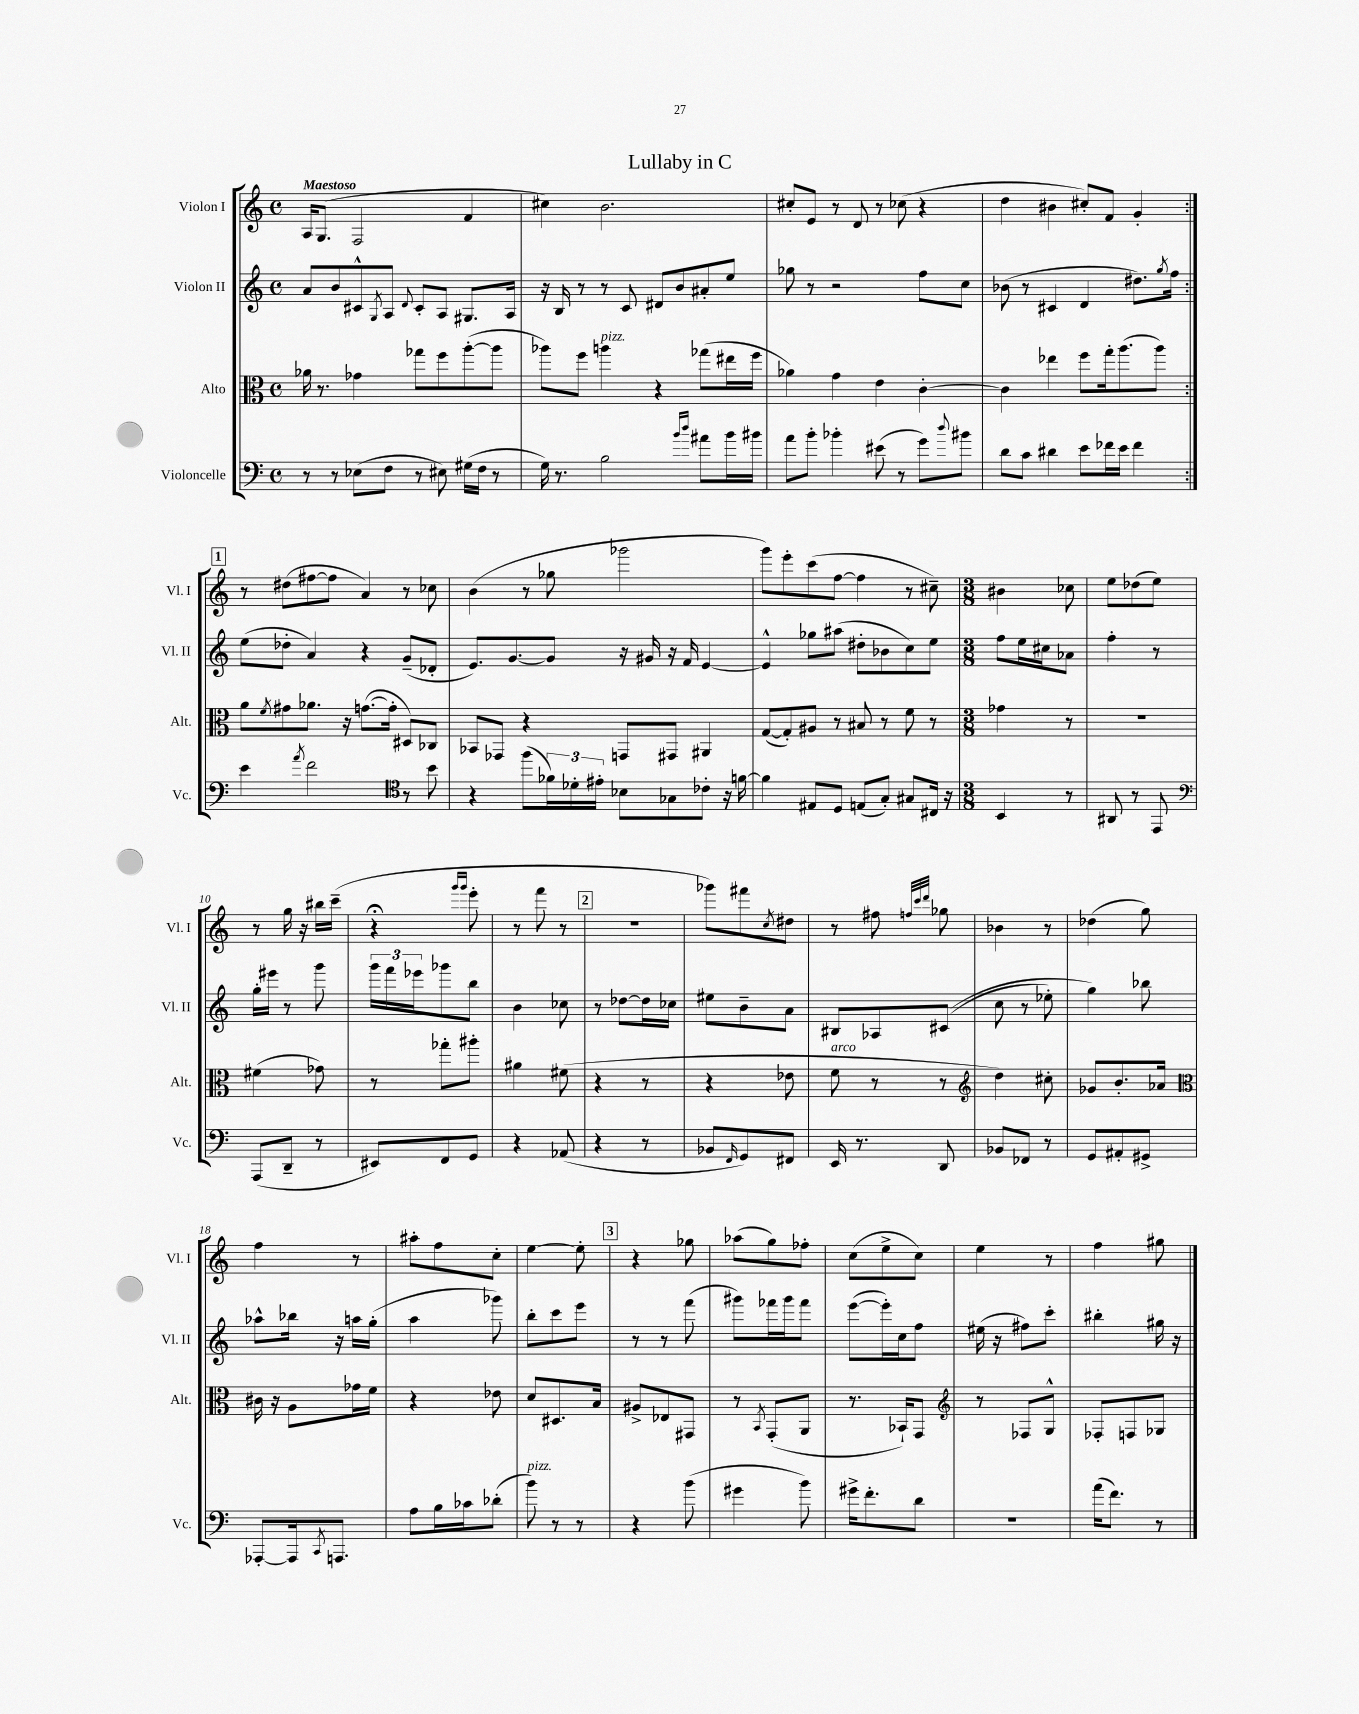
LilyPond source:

\header { title = "Lullaby in C" }
<<
\new StaffGroup <<
\new Staff = "s0" \with { instrumentName = "Violon I" shortInstrumentName = "Vl. I" } {
    \clef treble \key c \major \defaultTimeSignature \time 4/4 \tempo "Maestoso"
    \repeat volta 2 { a16 g8.( f2 f'4 |
    cis''4) b'2. |
    cis''8-. e'8 r8 d'8 r8 ces''8( r4 |
    d''4 bis'4 cis''8-.) f'8 g'4-. | }
    \mark \markup { \box "1" } r8 dis''8( fis''8~ fis''8 a'4) r8 ces''8 |
    b'4( r8 ges''8 ges'''2 |
    g'''8) e'''8-. c'''8( f''8~ f''4 r8 cis''8--) |
    \numericTimeSignature \time 3/8 bis'4 ces''8 |
    e''8 des''8( e''8) |
    r8 g''16 r16 bis''16 c'''16--( |
    r4\fermata \grace { g'''16 g'''16 } e'''8-. |
    r8 f'''8 r8 |
    \mark \markup { \box "2" } R4. |
    ges'''8) fis'''8 \acciaccatura { c''8 } dis''8 |
    r8 fis''8 \grace { f''32 c'''32 d'''32 } ges''8 |
    bes'4 r8 |
    des''4( g''8) |
    f''4 r8 |
    ais''8-. f''8 c''8-. |
    e''4~ e''8-. |
    \mark \markup { \box "3" } r4 ges''8 |
    aes''8( g''8) fes''8-. |
    c''8( e''8-> c''8) |
    e''4 r8 |
    f''4 gis''8 \bar "|." |
}
\new Staff = "s1" \with { instrumentName = "Violon II" shortInstrumentName = "Vl. II" } {
    \clef treble \key c \major \defaultTimeSignature \time 4/4
    \repeat volta 2 { a'8 b'8 cis'8-^ \acciaccatura { g8 } a8 \appoggiatura { d'8 } cis'8-. a8 gis8. a16 |
    r16 b16 r8 r8 c'8 dis'8 b'8 ais'8-. e''8 |
    ges''8 r8 r2 f''8 c''8 |
    bes'8( r8 cis'4 d'4 dis''8.) \acciaccatura { g''8 } f''16 | }
    \mark \markup { \box "1" } e''8( des''8-. a'4) r4 g'8--( des'8-. |
    e'8.) g'8.~ g'8 r16 gis'16 r16 f'16 e'4~ |
    e'4-^ ges''8 ais''8( dis''8-. bes'8 c''8) e''8 |
    \numericTimeSignature \time 3/8 f''8 e''16 cis''16 aes'8 |
    f''4-. r8 |
    g''16-. eis'''16 r8 g'''8 |
    \tuplet 3/2 { g'''16 f'''16 ees'''16 } ges'''8 b''8 |
    b'4 ces''8 |
    \mark \markup { \box "2" } r8 des''8~ des''16 ces''16 |
    eis''8 b'8-- a'8 |
    bis8 aes8 cis'8(\( |
    c''8 r8 ees''8-.) |
    g''4\) bes''8 |
    aes''8-^ bes''16 r16 a''16 g''16-.( |
    a''4 ges'''8) |
    b''8-. c'''8 e'''8 |
    \mark \markup { \box "3" } r8 r8 f'''8( |
    gis'''8) fes'''16 gis'''16 fes'''8 |
    e'''8~( e'''16-.) c''16 f''8 |
    eis''16( r16 fis''8) c'''8-. |
    bis''4-. gis''16 r16 \bar "|." |
}
\new Staff = "s2" \with { instrumentName = "Alto" shortInstrumentName = "Alt." } {
    \clef alto \key c \major \defaultTimeSignature \time 4/4
    \repeat volta 2 { aes'16 r8. ges'4 ges''8 f''8 a''8~-.( a''8 |
    aes''8) f''8 a''4^\markup { \italic "pizz." } r4 ges''8( eis''16 f''16 |
    aes'4) g'4 e'4 c'4~-. |
    c'4 ees''4 f''8 g''16-. a''8.( a''8) | }
    \mark \markup { \box "1" } a'8 \acciaccatura { f'8 } gis'8 aes'8. r16 g'8.~( g'16-. dis8) ces8 |
    bes,8 ges,8 r4 g,8 gis,8 ais,4 |
    g8~( g8-.) ais8 r8 bis8 r8 f'8 r8 |
    \numericTimeSignature \time 3/8 ges'4 r8 |
    R4. |
    fis'4( ges'8) |
    r8 ges''8-. ais''8-. |
    ais'4 fis'8( |
    \mark \markup { \box "2" } r4 r8 |
    r4 ees'8 |
    f'8^\markup { \italic "arco" } r8 r8 |
    \clef treble d''4) cis''8-. |
    ges'8 b'8.-. aes'16 |
    \clef alto cis'16 r16 a8 ges'16 f'16 |
    r4 ees'8 |
    d'8 dis8. b16 |
    \mark \markup { \box "3" } ais8-> ees8 gis,8 |
    r8 \acciaccatura { b,8 } g,8-.( a,8 |
    r8. bes,16-!) g,8 |
    \clef treble r8 fes8 g8-^ |
    fes8-. f8 ges8 \bar "|." |
}
\new Staff = "s3" \with { instrumentName = "Violoncelle" shortInstrumentName = "Vc." } {
    \clef bass \key c \major \defaultTimeSignature \time 4/4
    \repeat volta 2 { r8 r8 ees8( f8 r8 eis8) gis16( f16 r8 |
    g16) r8. b2 \grace { b'16 d''16 } ais'8 b'16 bis'16 |
    a'8 b'8-. bes'4-. eis'8( r8 g'8) \appoggiatura { d''8 } bis'8 |
    d'8 c'8 dis'4 e'8 fes'16 e'16 fes'4 | }
    \mark \markup { \box "1" } e'4 \acciaccatura { a'8 } f'2 r8 b'8 |
    \clef tenor r4 f''8( \tuplet 3/2 { fes'16) des'16-. eis'16-. } bes8 ges8 ces'8-. r16 f'16~ |
    f'4 eis8 d8 e8( g8-.) gis8 cis16 r16 |
    \numericTimeSignature \time 3/8 b,4 r8 |
    ais,8 r8 e,8 |
    \clef bass a,,8( d,8-- r8 |
    eis,8) f,8 g,8 |
    r4 aes,8( |
    \mark \markup { \box "2" } r4 r8 |
    bes,8 \grace { f,16 } g,8) fis,8 |
    e,16 r8. d,8 |
    bes,8 fes,8 r8 |
    g,8 ais,8-. gis,8-> |
    aes,,8~-. aes,,16 \acciaccatura { c,8 } a,,8. |
    a8 b16 ces'16 des'8-.( |
    b'8^\markup { \italic "pizz." }) r8 r8 |
    \mark \markup { \box "3" } r4 b'8( |
    gis'4 b'8) |
    gis'16-> f'8.-. d'8 |
    R4. |
    a'16( f'8.) r8 \bar "|." |
}
>>
>>
